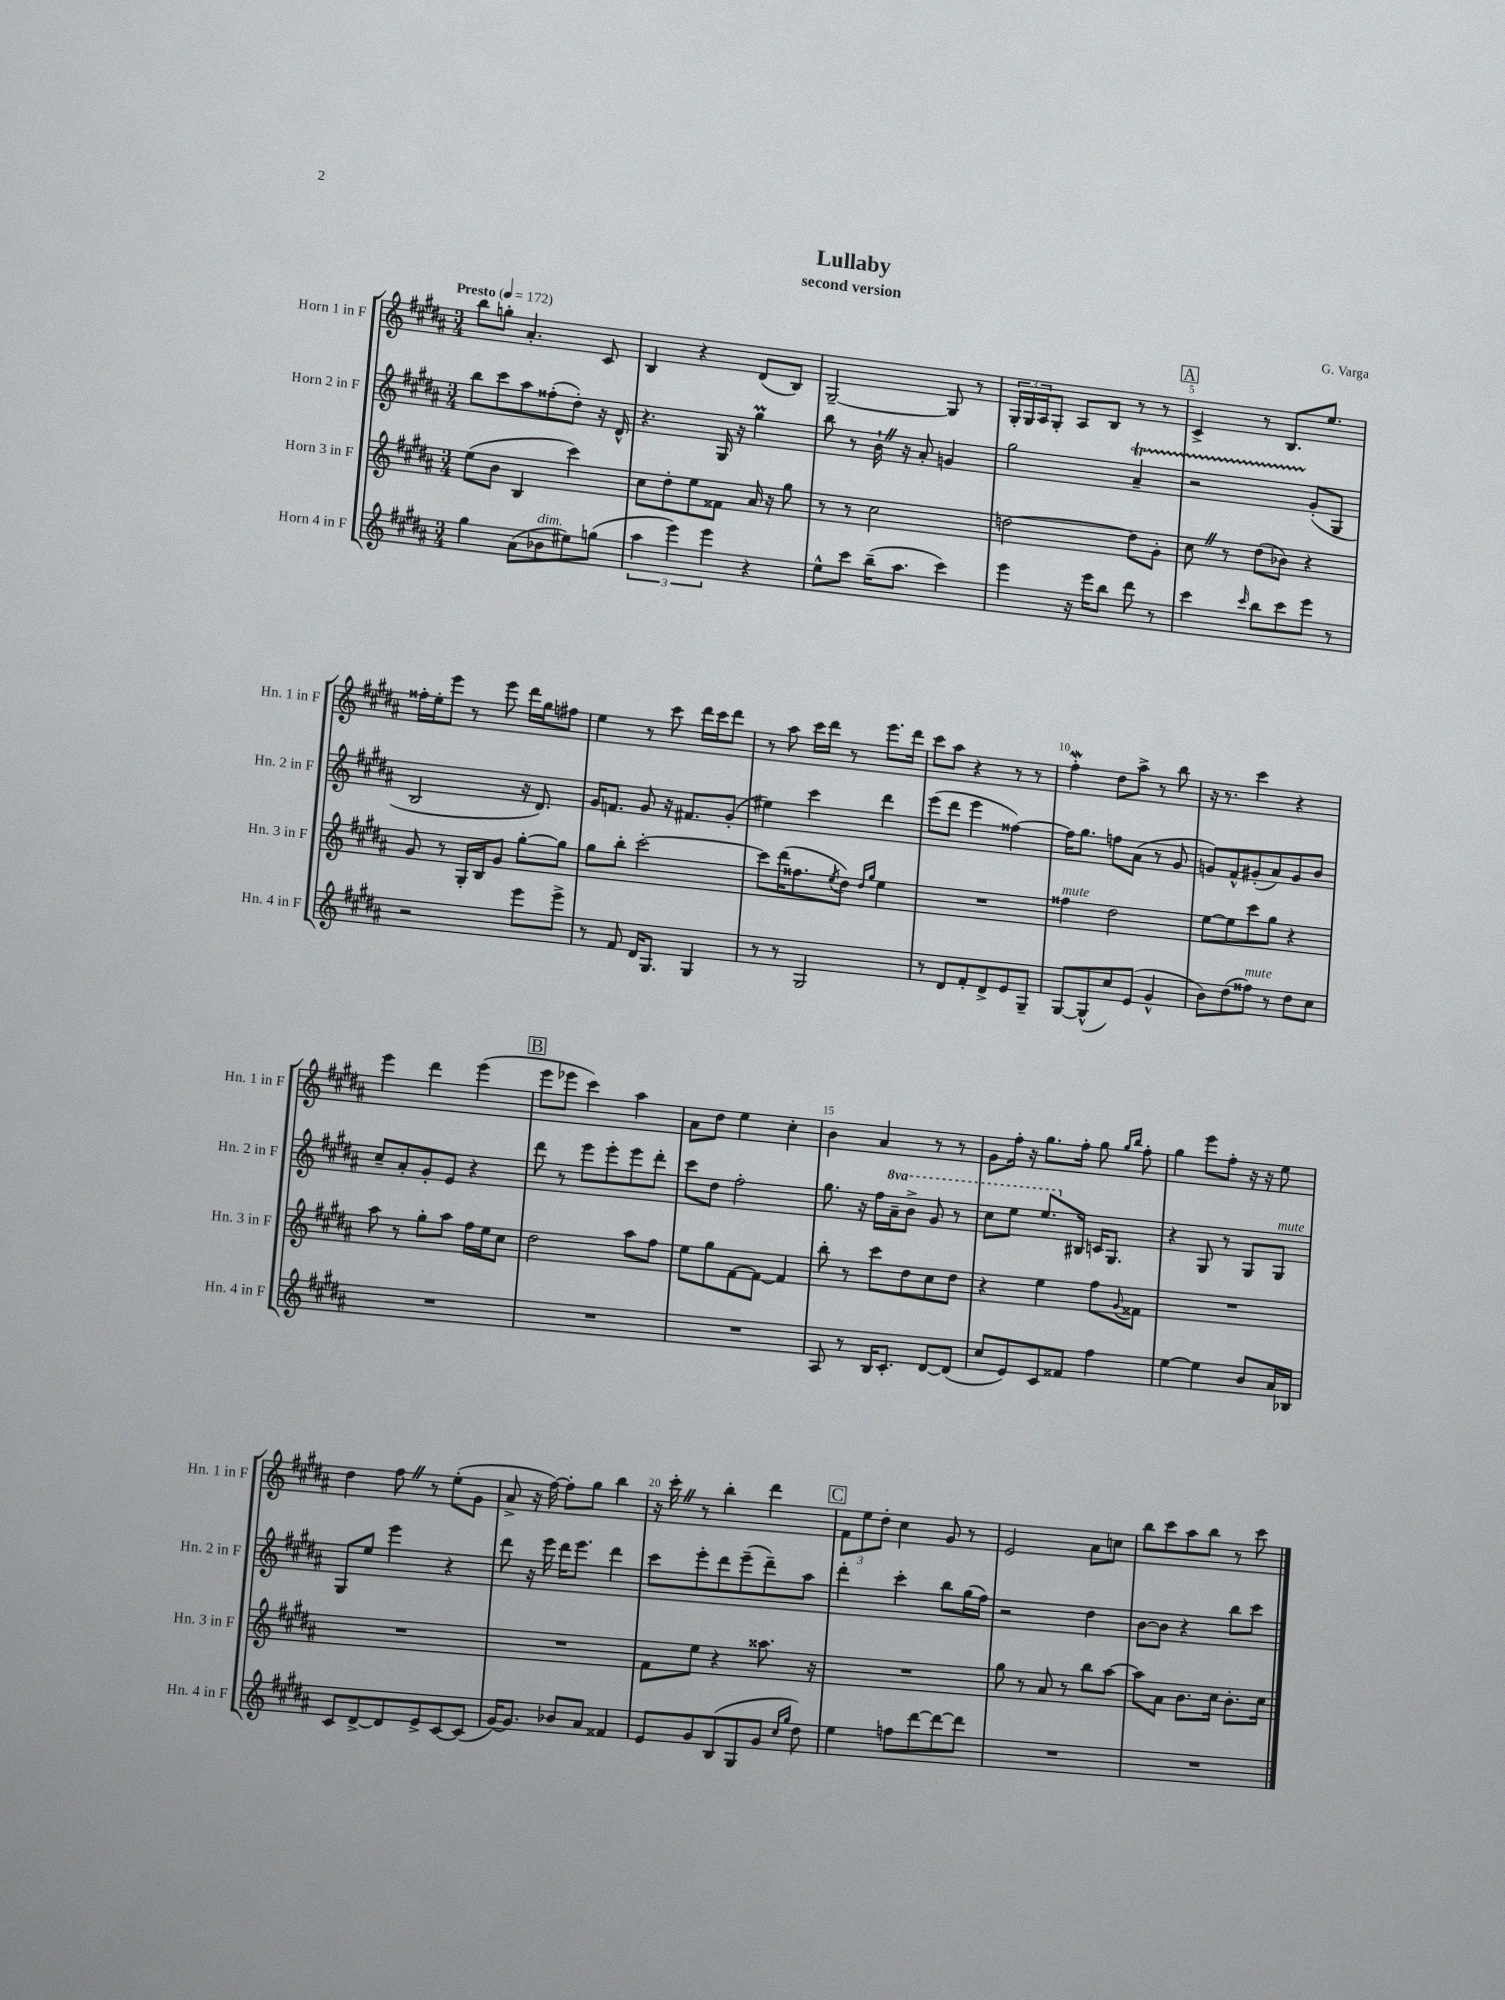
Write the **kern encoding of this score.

**kern	**kern	**kern	**kern
*part4	*part3	*part2	*part1
*staff4	*staff3	*staff2	*staff1
*I"Horn 4 in F	*I"Horn 3 in F	*I"Horn 2 in F	*I"Horn 1 in F
*I'Hn. 4 in F	*I'Hn. 3 in F	*I'Hn. 2 in F	*I'Hn. 1 in F
*clefG2	*clefG2	*clefG2	*clefG2
*k[f#c#g#d#a#]	*k[f#c#g#d#a#]	*k[f#c#g#d#a#]	*k[f#c#g#d#a#]
*M3/4	*M3/4	*M3/4	*M3/4
*MM172	*MM172	*MM172	*MM172
=1	=1	=1	=1
!	!	!	!LO:TX:a:B:t=Presto
4gg#\	(8ee\L	8bb\L	8bb\L
.	8b\J	8ccc#\	8ggn'\J
(8a#\L	4B/	8aa#\	4.a#'/
!LO:TX:a:i:t=dim.	!	!	!
8b-X\	.	(8ff##X'\	.
8ee#X\)	4ccc#\)	8dd#'\J)	.
(8ggn\J	.	16r	8c#/
.	.	16d#^^/	.
=2	=2	=2	=2
6aa#\	8cc#\L	4.r	4B/
.	8dd#'\	.	.
6eee\)	.	.	.
.	8ee\	.	4r
6eee\	.	.	.
.	8f##X\J	16G#/	.
.	.	16r	.
4r	16a#/	4gg#M\	(8d#/L
.	16r	.	.
.	8gg#\	.	8B/J)
=3	=3	=3	=3
8ee^^\L	8r	8bb\	[2G#~/
8ccc#\J	8r	8r	.
(16bb~\KL	2cc#\	16b`Z\	.
8.aa#\J	.	16r	.
.	.	8a#'/	.
4ccc#\)	.	4gn/	8G#/]
.	.	.	8r
=4	=4	=4	=4
4eee\	[2ddn\	2gg#\	24G#'/LL
.	.	.	24G#/
.	.	.	24A#/J
.	.	.	8G#'/J
16r	.	.	8A#/L
16eee\KL	.	.	.
8bb\J	.	.	8B/J
8ddd#\	8dd\L]	4a#t~/	8r
8r	8g#'\J	.	8r
!!LO:REH:place=s1:t=A
=5	=5	=5	=5
4ccc#\	8cc#Z\	2r	4c#^/
.	8r	.	.
16qqccc#/	.	.	.
8bb\L	(8dd#\L	.	8r
8ccc#\	8b-X\J)	.	8.B/L
8eee\J	4r	(8g#'/L	.
.	.	.	8.ee/J
8r	.	8G#/J	.
!!LO:LB:g=z
=6	=6	=6	=6
2r	8g#/	2B/	16ff##X'\LL
.	.	.	16ee'\J
.	8r	.	8eee\J
.	16G#'/LL	.	8r
.	16B/J	.	.
.	8g#/J	.	8eee\
8eee\L	[8gg#'\L	16r	16ddd#\LL
.	.	8.d#/)	16gg#\J
8eee^\J	8gg#\J]	.	8ff#X\J
=7	=7	=7	=7
8r	8gg#\L	16g#/KL	4ee\
.	.	8.fn/J	.
8f#/	8bb'\J	.	.
16d#/KL	[2ccc#'\	8g#/	8r
8.G#/J	.	.	.
.	.	16r	8ccc#\
.	.	8.f#X/L	.
4G#/	.	.	16ddd#\LL
.	.	.	16ccc#\J
.	.	(8g#'/J	8ddd#\J
=8	=8	=8	=8
8r	8ccc#\L]	4ee#X\)	8r
8r	(16ddd#\K	.	8aa#\
.	8.ff##X\	.	.
2G#/	.	4ccc#\	16ccc#\LL
.	.	.	16ddd#\JJ
.	8qee/	.	.
.	8dd#\J)	.	8r
.	16qqdd#/LL	.	.
.	16qqgg#/JJ	.	.
.	4ee\	4ddd#\	8.eee\L
.	.	.	16ddd#\Jk
=9	=9	=9	=9
8r	2.r	(8eee\L	8ccc#\L
8d#/L	.	8ddd#\J	8aa#\J
8f#'/	.	4eee\	4r
8d#^/	.	.	.
8e/	.	[4ff##X\)	8r
8G#~/J	.	.	8r
=10	=10	=10	=10
!	!LO:TX:a:i:t=mute	!	!
[8G#/L	4ff##X\	16ff##\KL]	4ff#W'\
.	.	8.gg#\J	.
(8G#^^/]	.	.	.
8cc#/)	2dd#\	8ffn\L	8dd#\L
(8e/J	.	(8a#\J	8aa#^\J
4g#^^/	.	8r	8r
.	.	8g#/	8bb\
=11	=11	=11	=11
8b\L)	[8ee\L	8gn/L)	16r
.	.	.	8.r
(8dd#\	8ee\]	8f#^^/	.
!LO:TX:a:i:t=mute	!	!	!
8ff##X\J)	8ccc#\	(8g#X'/	4ccc#\
8r	8gg#\J	8a#/)	.
8dd#\L	4r	8g#/	4r
8cc#\J	.	8b/J	.
!!LO:LB:g=z
=12	=12	=12	=12
2.r	8aa#\	8cc#~/L	4eee\
.	8r	8a#'/	.
.	8gg#'\L	8g#'/	4ddd#\
.	8aa#\J	8e/J	.
.	16ff#\LL	4r	(4eee\
.	16ee\J	.	.
.	8cc#\J	.	.
!!LO:REH:place=s1:t=B
=13	=13	=13	=13
2.r	2dd#\	8ddd#\	8eee\L
.	.	8r	8eee-X\J
.	.	8eee\L	4ccc#\)
.	.	8eee'\	.
.	8aa#\L	8eee\	4aa#\
.	8ff#\J	8ddd#'\J	.
=14	=14	=14	=14
2.r	8ee\L	8ccc#\L	8a#\L
.	8gg#\	8dd#\J	8dd#\J
.	[8f#\	2ff#'\	4ee\
.	8f#\J_	.	.
.	4f#/]	.	4cc#'\
=15	=15	=15	=15
8A#/	8bb'\	8.gg#\	4b\
8r	8r	.	.
.	.	16r	.
16B/KL	8ccc#\L	16ff#\LL	4a#/
*	*	*8va	*
8.c#'/J	.	16aa#~\J	.
.	8dd#\	8bb^\J	.
[8d#/L	8cc#\	8gg#/	8r
(8d#/J]	8dd#\J	8r	8r
=16	=16	=16	=16
8cc#/L	4r	8ccc#\L	8g#\L
8e/)	.	8eee\J	16ff#'\Jk
.	.	.	16r
8c#/	4ee\	8.eee/L	8.gg#\L
8f##X/J	.	.	.
*	*	*X8va	*
.	.	16B#X/Jk	16ff#'\Jk
4ff#\	8ff#\L	16cn/KL	8gg#\
.	.	8.G#/J	.
.	.	.	16qqgg#/LL
.	8qqg#/	.	16qqbb/JJ
.	8f##X\J	.	8ff#'\
=17	=17	=17	=17
[4ee\	2.r	4r	4gg#\
4ee\]	.	8G#/	8eee\L
.	.	8r	8ff#'\J
8b/L	.	8G#/L	16r
.	.	.	16r
!	!	!LO:TX:a:i:t=mute	!
16a#/L	.	8G#/J	8ee\
16B-X/JJ	.	.	.
!!LO:LB:g=z
=18	=18	=18	=18
8c#/L	2.r	8G#/L	4dd#\
[8d#^/	.	8ee/J	.
8d#/]	.	4eee\	8ff#Z\
8e^/	.	.	8r
[8c#/	.	4r	(8ee'\L
(8c#/J]	.	.	8g#\J
=19	=19	=19	=19
[16g#/KL)	2.r	8ddd#\	8a#^/
8.g#/J]	.	.	.
.	.	16r	16r
.	.	16eee\	[16ff#\)
8b-X/L	.	16ddd#\KL	8ff#'\L]
.	.	8.eee\J	.
8a#/J	.	.	8gg#\J
4f##X/	.	4ddd#\	4bb\
=20	=20	=20	=20
8e/L	8f#\L	8ccc#\L	16r
.	.	.	16ccc#'Z\
8g#/	8ee\J	8eee'\	8r
(8B/	4r	8ddd#\	4bb'\
8G#/	.	(8eee~\	.
8g#/J	8.aa##X\	8ddd#~\)	4ddd#\
16qqcc#/LL	.	.	.
16qqgg#/JJ	.	.	.
8dd#\)	.	8aa#\J	.
.	16r	.	.
!!LO:REH:place=s1:t=C
=21	=21	=21	=21
4ee\	2.r	4ddd#'\	12f#\L
.	.	.	12ee\
.	.	.	12dd#'\J
8ffn\L	.	4ccc#'\	4cc#\
[8ddd#\	.	.	.
8ddd#\_	.	8bb\L	8g#/
8ddd#\J]	.	(16gg#\L	8r
.	.	16ff#\JJ)	.
=22	=22	=22	=22
2.r	8gg#\	2r	2e/
.	8r	.	.
.	8a#/	.	.
.	8r	.	.
.	8bb\L	4dd#\	8a#\L
.	[8aa#\J	.	8ccn\J
=23	=23	=23	=23
2.r	8aa#\L]	[8b\L	8bb\L
.	8a#\J	8b\J]	8ccc#\
.	8.b\L	4r	8aa#\
.	.	.	8bb\J
.	16cc#\Jk	.	.
.	8.b'\L	8bb\L	8r
.	.	8ccc#\J	8ccc#\
.	16cc#\Jk	.	.
==	==	==	==
*-	*-	*-	*-
